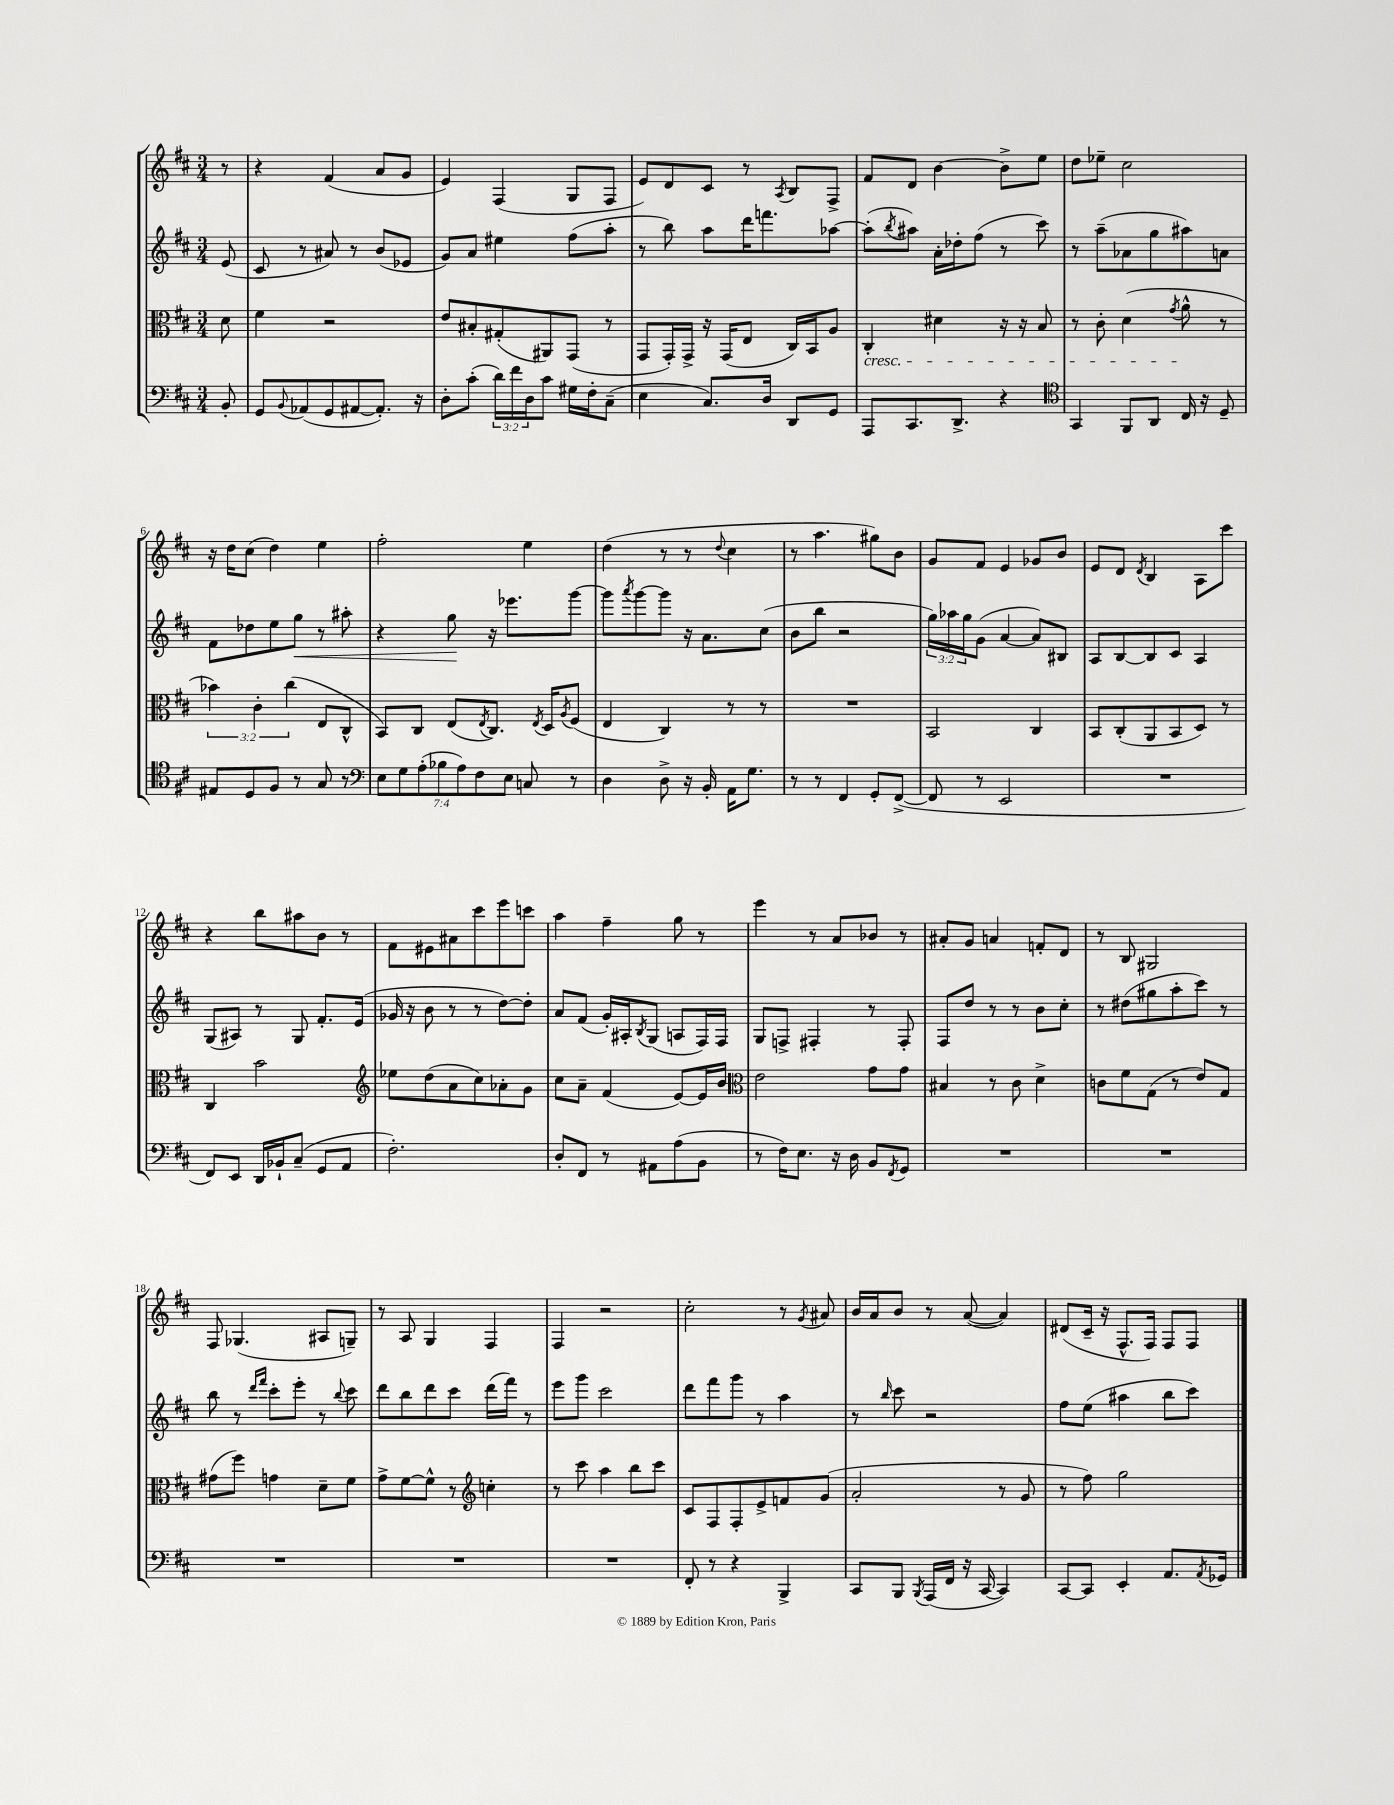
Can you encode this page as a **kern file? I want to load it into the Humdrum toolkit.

**kern	**kern	**kern	**dynam	**kern
*part4	*part3	*part2	*part2	*part1
*staff4	*staff3	*staff2	*staff2	*staff1
*clefF4	*clefC3	*clefG2	*	*clefG2
*k[f#c#]	*k[f#c#]	*k[f#c#]	*	*k[f#c#]
*M3/4	*M3/4	*M3/4	*	*M3/4
=	=	=	=	=
8BB'/	8d\	(8e/	.	8r
=1	=1	=1	=1	=1
8GG/L	4f#\	8c#/	.	4r
8qqBB/	.	.	.	.
(8AA-X/	.	8r	.	.
8GG/	2r	8a#X/)	.	(4f#/
[8AA#X/	.	8r	.	.
8.AA#'/J])	.	(8b/L	.	8a/L
.	.	8e-X/J	.	8g/J
16r	.	.	.	.
=2	=2	=2	=2	=2
8D'\L	8e/L	8g/L)	.	4e/)
(8c#'\J	8B#X'/	8a/J	.	.
24d\LL)	(8G#X'/	4ee#X\	.	(4F#/
24f#\	.	.	.	.
24D\J	.	.	.	.
8c#\J	8AA#X/)	.	.	.
16G#X\LL	(8GG/J	(8ff#\L	.	8G/L
16F#'\J	.	.	.	.
(8C#~\J	8r	8aa'\J	.	8F#/J
=3	=3	=3	=3	=3
4E\	8GG/L	8r	.	8e/L)
.	16GG'/L)	8bb\)	.	8d/
.	16GG^/JJ	.	.	.
8.C#/L)	16r	8aa\L	.	8c#/J
.	(16GG/KL	.	.	.
.	8E/J	16ddd\K	.	8r
16D/Jk	.	8.fffn\	.	.
.	.	.	.	8qA/
8DD/L	16C#/LL)	.	.	8B/L
.	16BB/J	.	.	.
8GG/J	8A/J	[8aa-X\J	.	8F#^/J
=4	=4	=4	=4	=4
!	!LO:TX:b:i:t=cresc.	!	!	!
8AAA/L	4C#'/	(8aa-'\L]	.	8f#/L
.	.	8qbb/	.	.
8.CC#/	.	8aa#X\J)	.	8d/J
.	4d#X\	16a'\LL	.	[4b\
8.DD^/J	.	16dd-X'\J	.	.
.	.	(8ff#\J	.	.
4r	16r	8r	.	8b^\L]
.	16r	.	.	.
.	8B/	8ccc#\)	.	8ee\J
=5	=5	=5	=5	=5
*clefC4	*	*	*	*
4GG/	8r	8r	.	8dd\L
.	8c#'\	(8aa~\L	.	8ee-X~\J
8FF#/L	(4d\	8a-X\	.	2cc#\
8AA/J	.	8gg\	.	.
.	8qg/	.	.	.
16C#/	8a^^\	8aa#X\)	.	.
16r	.	.	.	.
8D~/	8r	8an\J	.	.
!!LO:LB:g=z
=6	=6	=6	=6	=6
8E#X/L	6b-X\)	8f#\L	.	16r
.	.	.	.	16dd\KL
8D/	.	8dd-X\	.	(8cc#\J
.	6c#'\	.	.	.
8F#/J	.	8ee\	.	4dd\)
.	(6cc#\	.	.	.
!	!	!	!LO:HP:b	!
8r	.	8gg\J	<	.
8G/	8E/L	8r	.	4ee\
8r	8C#^^/J	8aa#X'\	.	.
=7	=7	=7	=7	=7
*clefF4	*	*	*	*
14E\L	8BB/L)	4r	.	2ff#'\
14G\	.	.	.	.
.	8C#/J	.	.	.
(14A'\	.	.	.	.
14B-X\	.	.	.	.
.	(8E/L	8gg\	.	.
14A\)	.	.	.	.
14F#\	.	.	.	.
.	8qE/	.	.	.
.	8.C#/J)	16r	[	.
14E\J	.	.	.	.
.	.	8.eee-X\L	.	.
8Cn/	.	.	.	4ee\
.	8qE/	.	.	.
.	16D/KL	.	.	.
.	8qA/	.	.	.
8r	(8F#/J	[8ggg\J	.	.
=8	=8	=8	=8	=8
4D\	4E/	8ggg\L]	.	(4dd\
.	.	8qaaa/	.	.
.	.	[8ggg\	.	.
8D^\	4C#/)	8ggg\J]	.	8r
16r	.	16r	.	8r
16BB'/	.	8.a\L	.	.
.	.	.	.	8qqdd/
16AA\KL	8r	.	.	4cc#\
8.G\J	.	.	.	.
.	8r	(8cc#\J	.	.
=9	=9	=9	=9	=9
8r	2.r	8b\L	.	8r
8r	.	8bb\J	.	4.aa\
4FF#/	.	2r	.	.
8GG'/L	.	.	.	8gg#X\L)
([8FF#^/J	.	.	.	8b\J
=10	=10	=10	=10	=10
8FF#/]	2BB/	24gg\LL)	.	8g/L
.	.	24aa-X\	.	.
.	.	24gg\J	.	.
8r	.	(8g\J	.	8f#/J
2EE/	.	[4a/	.	4e/
.	4C#/	8a/L])	.	8g-X/L
.	.	8B#X/J	.	8b/J
=11	=11	=11	=11	=11
2.r	8BB/L	8A/L	.	8e/L
.	(8C#'/	[8B/	.	8d/J
.	.	.	.	8qd/
.	8AA/	8B/]	.	4B/
.	8BB/	8c#/J	.	.
.	8D/J)	4A/	.	8A\L
.	8r	.	.	8ccc#\J
!!LO:LB:g=z
=12	=12	=12	=12	=12
8FF#/L)	4C#/	(8G/L	.	4r
8EE/J	.	8A#X/J)	.	.
16DD/LL	2b\	8r	.	8bb\L
16BB-X`/J	.	.	.	.
(8C#~/J	.	8G/	.	8aa#X\
8GG/L	.	8.f#'/L	.	8b\J
8AA/J	.	.	.	8r
.	.	(16e/Jk	.	.
=13	=13	=13	=13	=13
*	*clefG2	*	*	*
2.F#'\)	8ee-X\L	16g-X/	.	8f#\L
.	.	16r	.	.
.	(8dd\	8b\	.	8e#X\
.	8a\	8r	.	8a#X\
.	8cc#\)	8r	.	8ccc#\
.	8a-X'\	[8dd\L)	.	8eee\
.	8g\J	8dd'\J]	.	8cccn\J
=14	=14	=14	=14	=14
8D'/L	8cc#\L	8a/L	.	4aa\
8FF#/J	8a~\J	(8f#/J	.	.
8r	(4f#/	16g'/LL)	.	4ff#~\
.	.	16A#X'/J	.	.
.	.	8qB/	.	.
8AA#X\L	.	(8G/J	.	.
(8A\	[8e/L)	8An/L	.	8gg\
8BB\J	16e/L]	16F#/L)	.	8r
.	16b/JJ	16F#/JJ	.	.
=15	=15	=15	=15	=15
*	*clefC3	*	*	*
8r	2e\	8G/L	.	4eee\
16F#\KL)	.	8Fn^/J	.	.
8.E\J	.	.	.	.
.	.	4F#X'/	.	8r
16r	.	.	.	8a/L
16D\	.	.	.	.
8BB/L	8g\L	8r	.	8b-X/J
8qFF#/	.	.	.	.
8GG/J	8g\J	8F#'/	.	8r
=16	=16	=16	=16	=16
2.r	4B#X/	8F#/L	.	8a#X'/L
.	.	8dd/J	.	8g/J
.	8r	8r	.	4an/
.	8c#\	8r	.	.
.	4d^\	8b\L	.	8fn'/L
.	.	8cc#'\J	.	8d/J
=17	=17	=17	=17	=17
2.r	8cn\L	8r	.	8r
.	8f#\	(8dd#X\L	.	8B/
.	(8G\J	8gg#X\	.	2G#X/
.	8r	8aa'\	.	.
.	8e/L)	8ccc#\J)	.	.
.	8G/J	8r	.	.
!!LO:LB:g=z
=18	=18	=18	=18	=18
2.r	(8g#X\L	8bb\	.	8F#/
.	8ff#\J)	8r	.	(4.G-X/
.	.	16qqddd/LL	.	.
.	.	16qqfff#/JJ	.	.
.	4gn\	8ccc#'\L	.	.
.	.	8eee'\J	.	.
.	8d~\L	8r	.	8A#X/L
.	.	8qqbb/	.	.
.	8f#\J	8ccc#\	.	8Gn~/J)
=19	=19	=19	=19	=19
2.r	8g^\L	8ddd\L	.	8r
.	[8f#\	8bb\	.	8A/
.	8f#^^\J]	8ddd\	.	4G/
.	8r	8ccc#\J	.	.
*	*clefG2	*	*	*
.	4ccn'\	(16ddd\LL	.	4F#/
.	.	16fff#\JJ)	.	.
.	.	8r	.	.
=20	=20	=20	=20	=20
2.r	8r	8eee\L	.	4F#/
.	8ccc#\	8ggg\J	.	.
.	4aa\	2ccc#\	.	2r
.	8bb\L	.	.	.
.	8ccc#\J	.	.	.
=21	=21	=21	=21	=21
8FF#'/	8c#/L	8ddd\L	.	2cc#'\
8r	8F#/	8fff#\	.	.
4r	8F#'/	8ggg\J	.	.
.	8e^/	8r	.	.
4BBB^/	8fn/	4aa\	.	8r
.	.	.	.	8qg/
.	(8g/J	.	.	8a#X/
=22	=22	=22	=22	=22
8CC#/L	2a'/	8r	.	16b/LL
.	.	.	.	16a/J
.	.	16qqbb/	.	.
8BBB/J	.	8ccc#\	.	8b/J
8qBBB/	.	.	.	.
(16AAA/LL	.	2r	.	8r
16FF#/JJ	.	.	.	.
16r	.	.	.	([8a/
[16CC#/	.	.	.	.
4CC#/])	8r	.	.	4a/])
.	8g/	.	.	.
=23	=23	=23	=23	=23
[8CC#/L	8r	8ff#\L	.	(8d#X/L
8CC#/J]	8ff#\)	(8ee\J	.	16c#~/Jk
.	.	.	.	16r
4EE'/	2gg\	4aa#X\	.	8.F#^^/L
.	.	.	.	16F#/Jk)
8.AA/L	.	8bb\L	.	8F#/L
.	.	8ccc#\J)	.	8F#/J
8qAA/	.	.	.	.
16GG-X/Jk	.	.	.	.
==	==	==	==	==
*-	*-	*-	*-	*-
